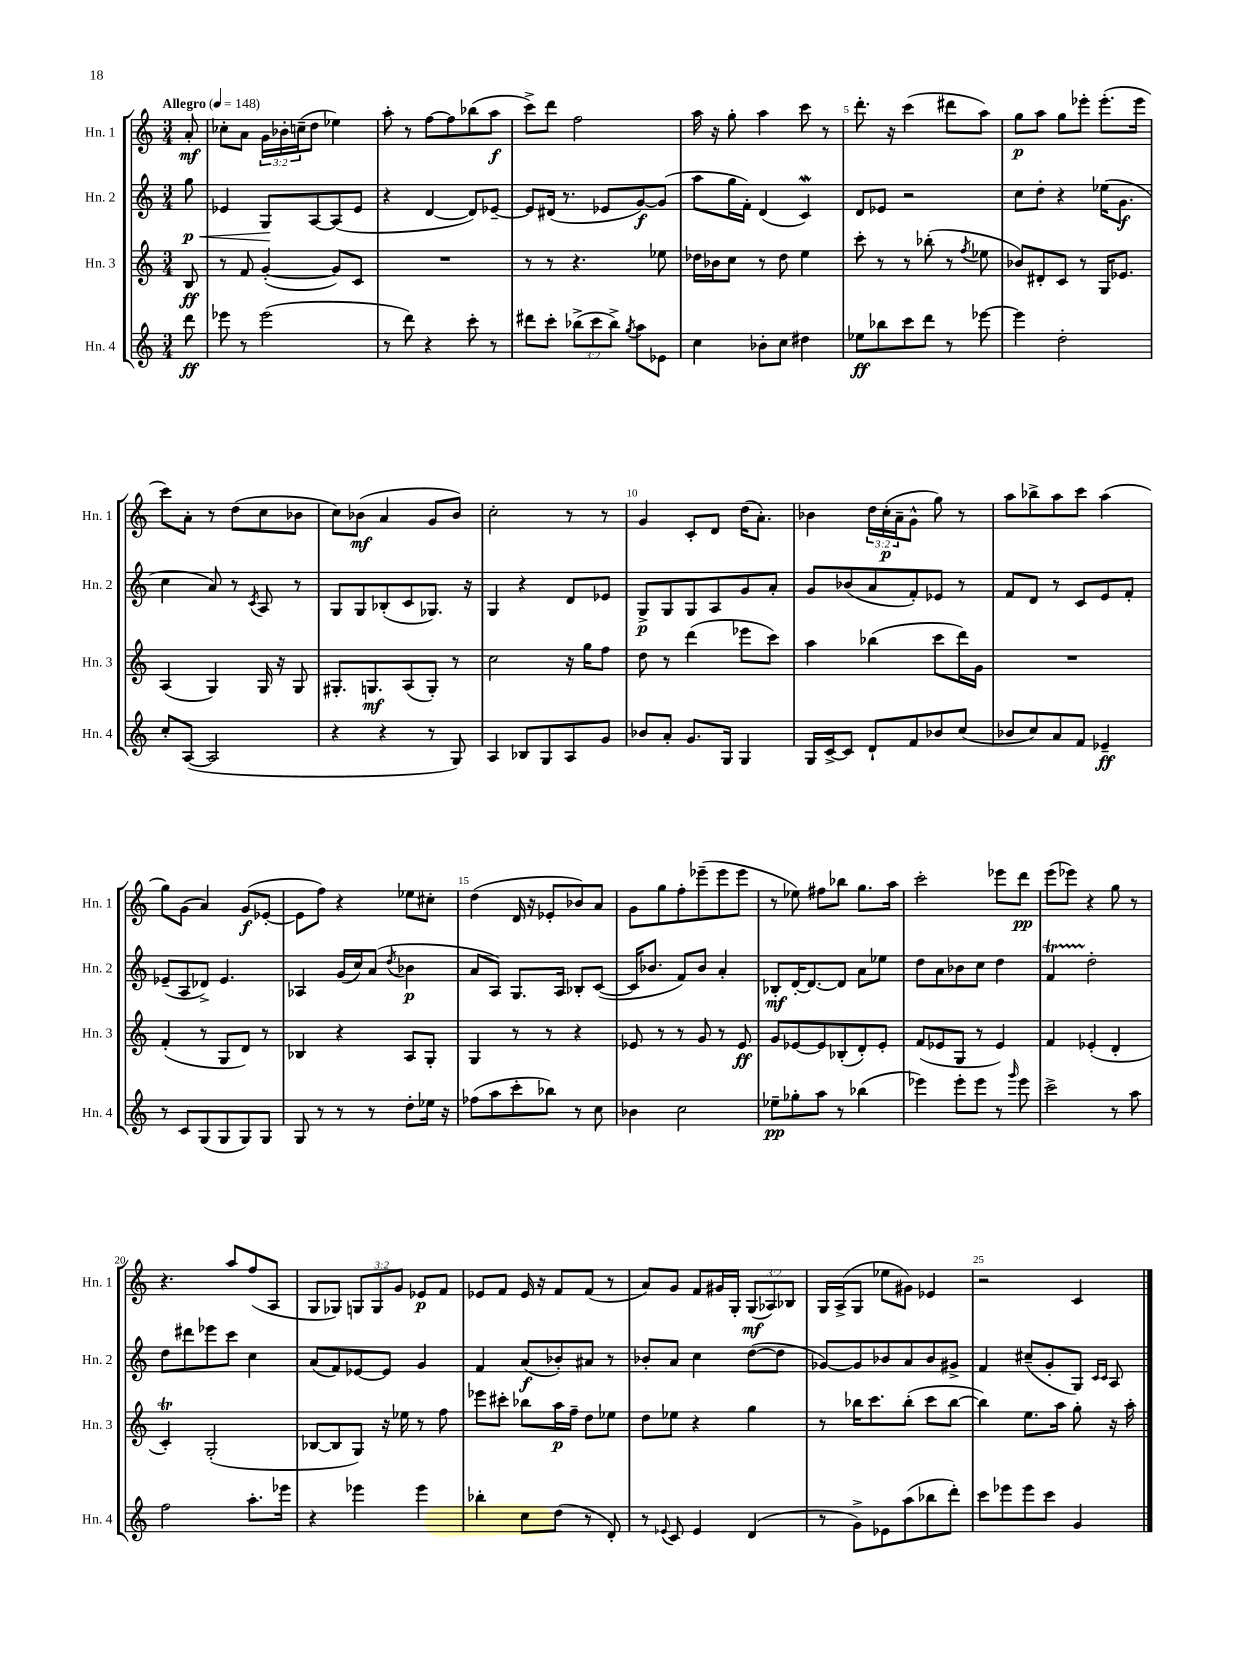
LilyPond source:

<<
\new StaffGroup <<
\new Staff = "s0" \with { instrumentName = "Hn. 1" shortInstrumentName = "Hn. 1" } {
    \clef treble \key c \major \numericTimeSignature \time 3/4 \override Staff.TupletNumber.text = #tuplet-number::calc-fraction-text \partial 8 \tempo "Allegro" 4 = 148
    a'8-.\mf |
    ces''8-. a'8 \tuplet 3/2 { g'16 bes'16-. c''16--( } d''8 ees''4) |
    a''8-. r8 f''8~ f''8 bes''8( a''8\f |
    c'''8->) d'''8 f''2 |
    a''16 r16 g''8-. a''4 c'''8 r8 |
    d'''8.-. r16 c'''4( dis'''8 a''8) |
    g''8\p a''8 g''8 ees'''8-. ees'''8.-.( ees'''16 |
    c'''8) a'8-. r8 d''8( c''8 bes'8 |
    c''8) bes'8\mf( a'4 g'8 bes'8) |
    c''2-. r8 r8 |
    g'4 c'8-. d'8 d''16( a'8.-.) |
    bes'4 \tuplet 3/2 { d''16 c''16-.\p( a'16-- } g'8-^ g''8) r8 |
    a''8 bes''8-> a''8 c'''8 a''4( |
    g''8) g'8( a'4) g'8\f( ees'8~-. |
    ees'8 f''8) r4 ees''8 cis''8-. |
    d''4( d'16 r16 ees'8-. bes'8) a'8 |
    g'8 g''8 f''8-. ees'''8--( ees'''8 ees'''8 |
    r8 ees''8) fis''8 bes''8 g''8. a''16 |
    c'''2-. ees'''8 d'''8\pp |
    e'''8( ees'''8) r4 g''8 r8 |
    r4. a''8 f''8( a8 |
    g8 ges8) \tuplet 3/2 { g8 g8 g'8 } ees'8\p f'8 |
    ees'8 f'8 ees'16 r16 f'8 f'8( r8 |
    a'8) g'8 f'8 gis'16 g16-. \tuplet 3/2 { g8\mf( aes8) bes8 } |
    g16 a16->( g8 ees''8 gis'8) ees'4 |
    r2 c'4 \bar "|." |
}
\new Staff = "s1" \with { instrumentName = "Hn. 2" shortInstrumentName = "Hn. 2" } {
    \clef treble \key c \major \numericTimeSignature \time 3/4 \partial 8
    g''8\p\< |
    ees'4 g8\! a8~ a8( ees'8 |
    r4 d'4~ d'8) ees'8~-- |
    ees'8 dis'16( r8. ees'8 g'8~\f) g'8( |
    a''8 g''16 f'16-.) d'4( c'4\mordent) |
    d'8 ees'8 r2 |
    c''8 d''8-. r4 ees''16( g'8.\f |
    c''4 a'8) r8 \acciaccatura { c'8 } a8 r8 |
    g8 g8 bes8-.( c'8 ges8.) r16 |
    g4 r4 d'8 ees'8 |
    g8->\p g8 g8 a8 g'8 a'8-. |
    g'8 bes'8( a'8 f'8-.) ees'8 r8 |
    f'8 d'8 r8 c'8 e'8 f'8-. |
    ees'8--( a8 des'8->) ees'4. |
    aes4 g'16( c''16) a'8( \acciaccatura { d''8 } bes'4\p |
    a'8 a8) g8. a16 bes8-. c'8~( |
    c'16 bes'8. f'8) bes'8 a'4-. |
    bes8-.\mf d'16~-. d'8.~ d'8 a'8 ees''8 |
    d''8 a'8 bes'8 c''8 d''4 |
    f'4\startTrillSpan d''2-.\stopTrillSpan |
    d''8 dis'''8 ees'''8 c'''8 c''4 |
    a'8( f'8) ees'8~ ees'8 g'4 |
    f'4 a'8\f( bes'8-.) ais'8 r8 |
    bes'8-. a'8 c''4 d''8~( d''8 |
    ges'8~) ges'8 bes'8 a'8 bes'8 gis'8-> |
    f'4 cis''8--( g'8-. g8) \grace { c'16 c'16 } a8 \bar "|." |
}
\new Staff = "s2" \with { instrumentName = "Hn. 3" shortInstrumentName = "Hn. 3" } {
    \clef treble \key c \major \numericTimeSignature \time 3/4 \partial 8
    b8\ff |
    r8 f'8 g'4~-.( g'8) c'8 |
    R2. |
    r8 r8 r4. ees''8 |
    des''16 bes'16 c''8 r8 des''8 e''4 |
    c'''8-. r8 r8 bes''8-.( r8 \acciaccatura { f''8 } ees''8 |
    bes'8) dis'8-. c'8 r8 g16 ees'8. |
    a4( g4) g16 r16 g8 |
    gis8.-. g8.\mf a8( g8-.) r8 |
    c''2 r16 g''16 f''8 |
    d''8 r8 d'''4( ees'''8 c'''8) |
    a''4 bes''4( c'''8 d'''16) g'16 |
    R2. |
    f'4-.( r8 g8 d'8) r8 |
    bes4 r4 a8 g8-. |
    g4 r8 r8 r4 |
    ees'8 r8 r8 g'8 r8 ees'8\ff |
    g'8 ees'8~ ees'8 bes8-.( d'8-.) ees'8-. |
    f'8( ees'8 g8 r8 ees'4) |
    f'4 ees'4-.( d'4-. |
    c'4-.\trill) g2-.( |
    bes8~ bes8 g8) r16 ees''16 r8 f''8 |
    ees'''8 cis'''8-. bes''8 a''16\p f''16-- d''8 ees''8 |
    d''8 ees''8 r4 g''4 |
    r8 bes''16 c'''8. bes''8-.( c'''8 bes''8~ |
    bes''4) e''8. a''16 g''8-. r16 a''16-. \bar "|." |
}
\new Staff = "s3" \with { instrumentName = "Hn. 4" shortInstrumentName = "Hn. 4" } {
    \clef treble \key c \major \numericTimeSignature \time 3/4 \override Staff.TupletNumber.text = #tuplet-number::calc-fraction-text \partial 8
    d'''8\ff |
    ees'''8 r8 ees'''2( |
    r8 d'''8) r4 c'''8-. r8 |
    dis'''8 c'''8-. \tuplet 3/2 { bes''8->( c'''8 bes''8->) } \acciaccatura { g''8 } a''8 ees'8 |
    c''4 bes'8-. c''8 dis''4 |
    ees''8\ff bes''8 c'''8 d'''8 r8 ees'''8~ |
    ees'''4 d''2-. |
    c''8-. a8~( a2 |
    r4 r4 r8 g8) |
    a4 bes8 g8 a8 g'8 |
    bes'8 a'8-. g'8. g16 g4 |
    g16 c'16~-> c'8 d'8-! f'8 bes'8 c''8( |
    bes'8 c''8) a'8 f'8 ees'4--\ff |
    r8 c'8 g8( g8 g8) g8 |
    g8 r8 r8 r8 d''8-. ees''16 r16 |
    fes''8( a''8 c'''8-. bes''8) r8 c''8 |
    bes'4 c''2 |
    ees''8--\pp ges''8-. a''8 r8 bes''4( |
    ees'''4) ees'''8-. ees'''8 r8 \grace { g'''16 } ees'''8 |
    c'''2-> r8 a''8 |
    f''2 a''8.-. ees'''16 |
    r4 ees'''4 ees'''4 |
    bes''4-. c''8 d''8( r8 d'8-.) |
    r8 \appoggiatura { ees'8 } c'8 ees'4 d'4( |
    r8 g'8->) ees'8 a''8( bes''8 d'''8-.) |
    c'''8 ees'''8 ees'''8 c'''8 g'4 \bar "|." |
}
>>
>>
\layout { \context { \Score \override BarNumber.break-visibility = ##(#f #t #t) barNumberVisibility = #(every-nth-bar-number-visible 5) } }
